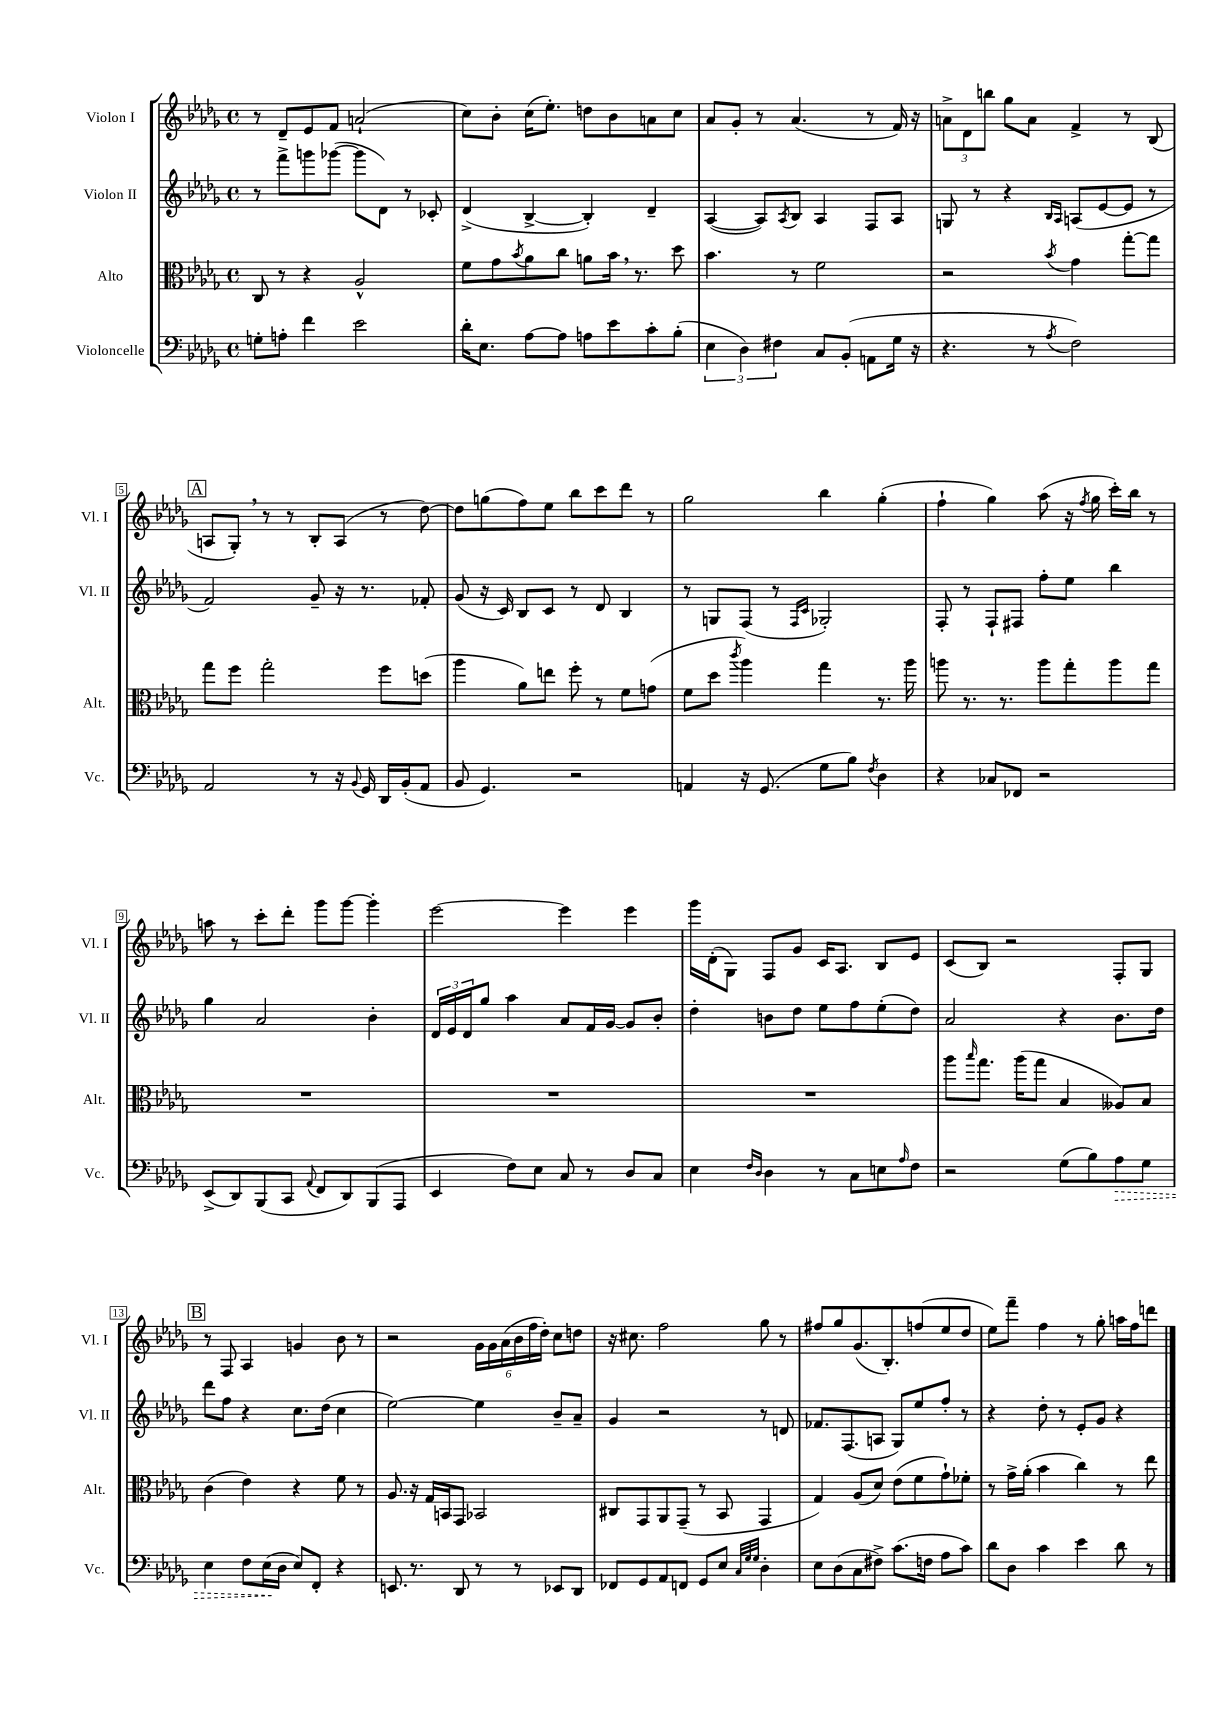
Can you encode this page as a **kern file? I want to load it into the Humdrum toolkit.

**kern	**kern	**kern	**kern
*staff4	*staff3	*staff2	*staff1
*clefF4	*clefC3	*clefG2	*clefG2
*k[b-e-a-d-g-]	*k[b-e-a-d-g-]	*k[b-e-a-d-g-]	*k[b-e-a-d-g-]
*M4/4	*M4/4	*M4/4	*M4/4
*met(c)	*met(c)	*met(c)	*met(c)
8G'	8C	8r	8r
8A'	8r	8fff^	8d-~
4f	4r	8ggg	8e-
.	.	([8ggg-	8f
2e-	2A-^^	8ggg-]	(2a`
.	.	8d-)	.
.	.	8r	.
.	.	8c-'	.
=	=	=	=
16d-'	8f	(4d-^	8cc)
8.E-	.	.	.
.	8g-	.	8b-'
.	8qb-	.	.
[8A-	8a-	[4B-^	(16cc
.	.	.	8.ee-')
8A-]	8cc	.	.
8A	8a	4B-'])	8dd
8e-	16b-	.	8b-
.	8.r	.	.
8c'	.	4d-~	8a
(8B-'	8dd-	.	8cc
=	=	=	=
6E-	4.b-	([4A-	8a-
.	.	.	8g-'
6D-)	.	.	.
.	.	8A-])	8r
6F#	.	.	.
.	.	8qA-	.
.	8r	8B-	(4.a-
8C	2f	4A-	.
(8BB-'	.	.	.
8AA	.	8F	8r
16G-	.	8A-	16f)
16r	.	.	16r
=	=	=	=
4.r	2r	8G	12a^
.	.	.	12d-
.	.	8r	.
.	.	.	12bb
.	.	4r	8gg-
8r	.	.	8a
.	.	16qqB-	.
8qA-	8qb-	16qqA-	.
2F)	4g-	(8A	4f^
.	.	[8e-	.
.	[8gg-'	8e-]	8r
.	8gg-]	8r	(8B-
=	=	=	=
2AA-	8gg-	2f)	8A
.	8ff	.	8G-')
.	2gg-'	.	8r
.	.	.	8r
8r	.	8g-~	8B-'
16r	.	16r	(8A
8qqBB-	.	.	.
16GG-	.	8.r	.
16DD-	8ff	.	8r
(16BB-'	.	.	.
8AA-	(8dd	8f-'	[8dd-)
=	=	=	=
8BB-	4aa-	(8g-	8dd-]
4.GG-)	.	16r	(8gg
.	.	16c)	.
.	8a-)	8B-	8ff)
.	8ee	8c	8ee-
2r	8ff'	8r	8bb-
.	8r	8d-	8ccc
.	8f	4B-	8ddd-
.	(8g	.	8r
=	=	=	=
4AA	8f	8r	2gg-
.	8dd-	8G	.
.	8qccc	.	.
16r	4aa-)	(8F	.
(8.GG-	.	.	.
.	.	8r	.
.	.	16qqF	.
.	.	16qqc	.
8G-	4gg-	2G-')	4bb-
8B-)	.	.	.
8qF	.	.	.
4D-	8.r	.	(4gg-'
.	16aa-	.	.
=	=	=	=
4r	8aa	8F'	4ff`
.	8.r	8r	.
8C-	.	8F`	4gg-)
.	8.r	.	.
8FF-	.	8F#	.
2r	8aa	8ff'	(8aa-
.	8gg-'	8ee-	16r
.	.	.	8qff
.	.	.	16gg-
.	8aa	4bb-	16ccc')
.	.	.	16bb-
.	8gg-	.	8r
=	=	=	=
(8EE-^	1r	4gg-	8aa
8DD-)	.	.	8r
(8BBB-	.	2a-	8ccc'
8CC	.	.	8ddd-'
8qqAA-	.	.	.
8FF	.	.	8ggg-
8DD-)	.	.	[8ggg-
(8BBB-	.	4b-'	4ggg-']
8AAA-	.	.	.
=	=	=	=
4EE-	1r	24d-	[2eee-
.	.	24e-	.
.	.	24d-	.
.	.	8gg-	.
8F)	.	4aa-	.
8E-	.	.	.
8C	.	8a-	4eee-]
8r	.	16f	.
.	.	[16g-	.
8D-	.	8g-]	4eee-
8C	.	8b-'	.
=	=	=	=
4E-	1r	4dd-'	16ggg-
.	.	.	(16d-'
.	.	.	8G-)
16qqF	.	.	.
16qqD-	.	.	.
4D-	.	8b	8F
.	.	8dd-	8g-
8r	.	8ee-	16c
.	.	.	8.A-
8C	.	8ff	.
8E	.	(8ee-'	8B-
16qqA-	.	.	.
8F	.	8dd-)	8e-
=	=	=	=
2r	8aa-	2a-	(8c
.	16qqbb-	.	.
.	8.gg-	.	8B-)
.	.	.	2r
.	(16aa-	.	.
.	8gg-	.	.
(8G-	4B-	4r	.
8B-)	.	.	.
8A-	8A--)	8.b-	8F'
8G-	8B-	.	8G-
.	.	16dd-	.
=	=	=	=
4E-	(4c	8ddd-	8r
.	.	8ff	8F
8F	4e-)	4r	4A-
(16E-	.	.	.
16D-	.	.	.
8E-)	4r	8.cc	4g
8FF'	.	.	.
.	.	(16dd-	.
4r	8f	4cc	8b-
.	8r	.	8r
=	=	=	=
8.EE	8.A-	[2ee-)	2r
8.r	16r	.	.
.	16G-	.	.
.	16BB	.	.
8DD-	8GG-	.	.
8r	2BB-	4ee-]	24g-
.	.	.	24g-
.	.	.	(24a-
8r	.	.	24b-
.	.	.	24ff
.	.	.	24dd-')
8EE-	.	8b-~	8cc
8DD-	.	8a-~	8dd
=	=	=	=
8FF-	8C#	4g-	16r
.	.	.	8.cc#
8GG-	8GG-	.	.
8AA-	8AA-	2r	2ff
8FF	(8GG-~	.	.
8GG-	8r	.	.
8E-	8BB-	.	.
32qqC	.	.	.
32qqG-	.	.	.
32qqG-	.	.	.
4D-'	4GG-	8r	8gg-
.	.	8d	8r
=	=	=	=
8E-	4G-)	8.f-	8ff#
(8D-	.	.	8gg-
.	.	(8.F	.
8C	(8A-	.	(8.g-
8F#^)	8d-)	8A	.
.	.	.	8.B-')
(8.c	(8e-	8G-)	.
.	8f	8ee-	(8ff
16F	.	.	.
8A-	8g-`)	8ff'	8ee-
8c)	8f-'	8r	8dd-
=	=	=	=
8d-	8r	4r	8ee-)
8D-	16g-^	.	8fff~
.	(16a-'	.	.
4c	4b-	8dd-'	4ff
.	.	8r	.
4e-	4cc)	8e-'	8r
.	.	8g-	8gg-'
8d-	8r	4r	16aa
.	.	.	16ff
8r	8ee-	.	8ddd
==	==	==	==
*-	*-	*-	*-
